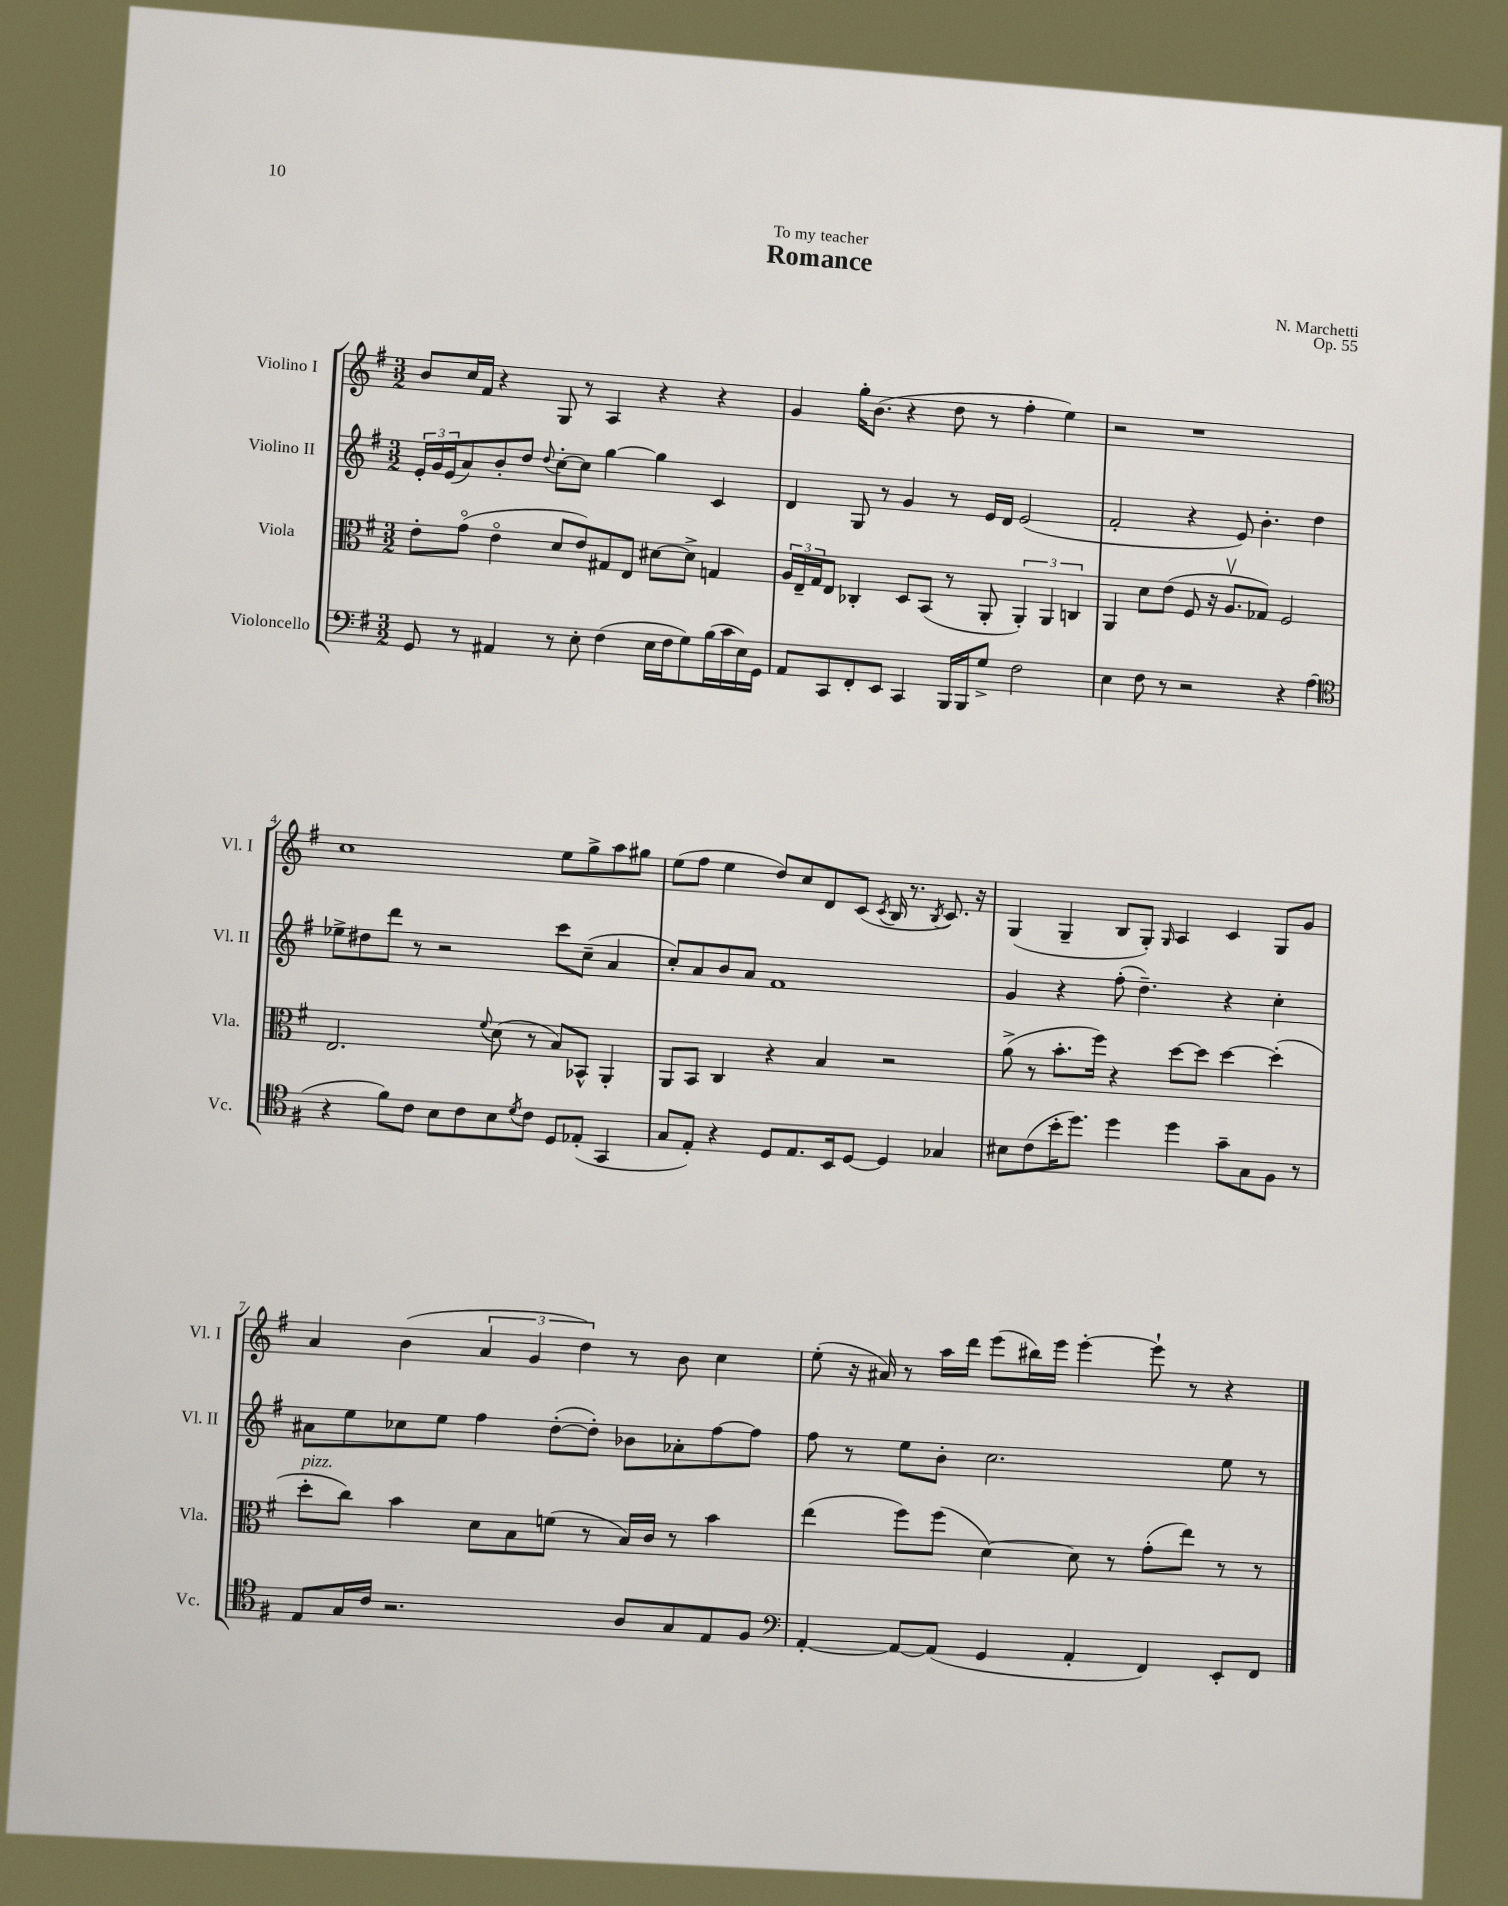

**kern	**kern	**kern	**kern
*part4	*part3	*part2	*part1
*staff4	*staff3	*staff2	*staff1
*I"Violoncello	*I"Viola	*I"Violino II	*I"Violino I
*I'Vc.	*I'Vla.	*I'Vl. II	*I'Vl. I
*clefF4	*clefC3	*clefG2	*clefG2
*k[f#]	*k[f#]	*k[f#]	*k[f#]
*M3/2	*M3/2	*M3/2	*M3/2
=1	=1	=1	=1
8GG/	8e'\L	24e'/LL	8b/L
.	.	24g/	.
.	.	(24e/J	.
8r	(8g\J	8a/)	16cc/L
.	.	.	16f#/JJ
4AA#X/	4e\	8b'/	4r
.	.	8dd/J	.
.	.	8qqdd/	.
8r	8d/L	[8cc'\L	8G/
8E'\	8e/)	8cc\J]	8r
(4F#\	8G#X/	[4gg\	4A/
.	8E/J	.	.
16E\LL	[8d#X\L	4gg\]	4r
16F#\J	.	.	.
8G\)	8d#^\J]	.	.
(16B\L	4Gn/	4c/	4r
16c\	.	.	.
16E\)	.	.	.
16GG\JJ	.	.	.
=2	=2	=2	=2
8AA/L	24A/LL	4d/	4g/
.	24E~/	.	.
.	24G/J	.	.
8CC/	8E/J	.	.
8FF#'/	4C-X'/	8G/	16gg'\KL
.	.	.	(8.b\J
8EE/J	.	8r	.
4CC/	8D/L	4g/	4r
.	(8BB/J	.	.
16BBB/LL	8r	8r	8dd\
16BBB/J	.	.	.
8G^/J	8AA'/	16e/LL	8r
.	.	16d/JJ	.
2F#\	6AA'/)	(2e/	4ff#'\
.	6AA/	.	.
.	.	.	4ee\)
.	6Cn/	.	.
=3	=3	=3	=3
4E\	4AA/	2f#'/	2r
8F#\	8d\L	.	.
8r	(8e\J	.	.
2r	8F#/	4r	1r
.	16r	.	.
.	8.Av/L	.	.
.	.	8e/)	.
.	8G-X/J)	4.b'\	.
4r	2F#/	.	.
(4A\	.	4dd\	.
!!LO:LB:g=z
=4	=4	=4	=4
*clefC4	*	*	*
4r	2.E/	8ee-X^\L	1cc
.	.	8dd#X\	.
8f#\L)	.	8ddd\J	.
8c\J	.	8r	.
8B\L	.	2r	.
8c\	.	.	.
.	8qqf#/	.	.
8B\	(8d\	.	.
8qd/	.	.	.
8c\J	8r	.	.
8D/L	8B/L)	8ccc\L	8ee\L
(8E-X'/J	8BB-X^^/J	(8cc~\J	8gg^\
4GG/	4AA'/	4a/	8aa\
.	.	.	8gg#X\J
=5	=5	=5	=5
8G/L	8AA/L	8cc'/L)	(8ee\L
8E'/J)	8BB/J	8a/	8ff#\J
4r	4C/	8b/	4ee\
.	.	8a/J	.
8D/L	4r	1f#	8dd/L)
8.E/	.	.	8cc/
.	4B/	.	8d/
16BB/k	.	.	.
[8D/J	.	.	(8c/J
.	.	.	8qc/
4D/]	2r	.	16B/
.	.	.	8.r
.	.	.	8qB/
4G-X/	.	.	8.c/)
.	.	.	16r
=6	=6	=6	=6
8B#X\L	(8a^\	4g/	(4G/
(8c\	8r	.	.
16b'\K	8.b'\L	4r	4G~/
8.dd\J)	.	.	.
.	16ff#\Jk)	.	.
4dd\	4r	(8ff#'\	8B/L
.	.	4.dd~\)	8G'/J)
.	.	.	16qqG/
4dd\	[8dd\L	.	4A/
.	8dd\J]	.	.
8g~\L	[4dd\	4r	4c/
8G\	.	.	.
8F#\J	(4dd'\]	4cc'\	8G/L
8r	.	.	8g/J
!!LO:LB:g=z
=7	=7	=7	=7
!	!LO:TX:a:i:t=pizz.	!	!
8E/L	8dd'\L	8a#X\L	4a/
16G/L	8cc\J)	8ee\	.
16c/JJ	.	.	.
2.r	4b\	8cc-X\	(4b\
.	.	8ee\J	.
.	8d\L	4ff#\	6a/
.	8B\	.	.
.	.	.	6g/
.	(8fn\J	([8dd'\L	.
.	.	.	6dd\)
.	8r	8dd'\J])	.
8A/L	16B/LL)	8b-X\L	8r
.	16c/JJ	.	.
8G/	8r	8a-X'\	8b\
8E/	4b\	[8ff#\	4cc\
8F#/J	.	8ff#\J]	.
=8	=8	=8	=8
*clefF4	*	*	*
[4AA'/	(4ee\	8ff#\	(8ee'\
.	.	8r	16r
.	.	.	16a#X/)
8AA/L_	8ff#\L)	8ee\L	8r
(8AA/J]	(8ff#\J	8b'\J	16aa\LL
.	.	.	16ddd\JJ
4GG/	[4d\)	2.cc\	(8eee\L
.	.	.	16bb#X\L)
.	.	.	16eee\JJ
4AA'/	8d\]	.	[4eee'\
.	8r	.	.
4FF#/)	(8g'\L	.	8eee`\]
.	8ee\J)	.	8r
8EE'/L	8r	8ee\	4r
8FF#/J	8r	8r	.
==	==	==	==
*-	*-	*-	*-
